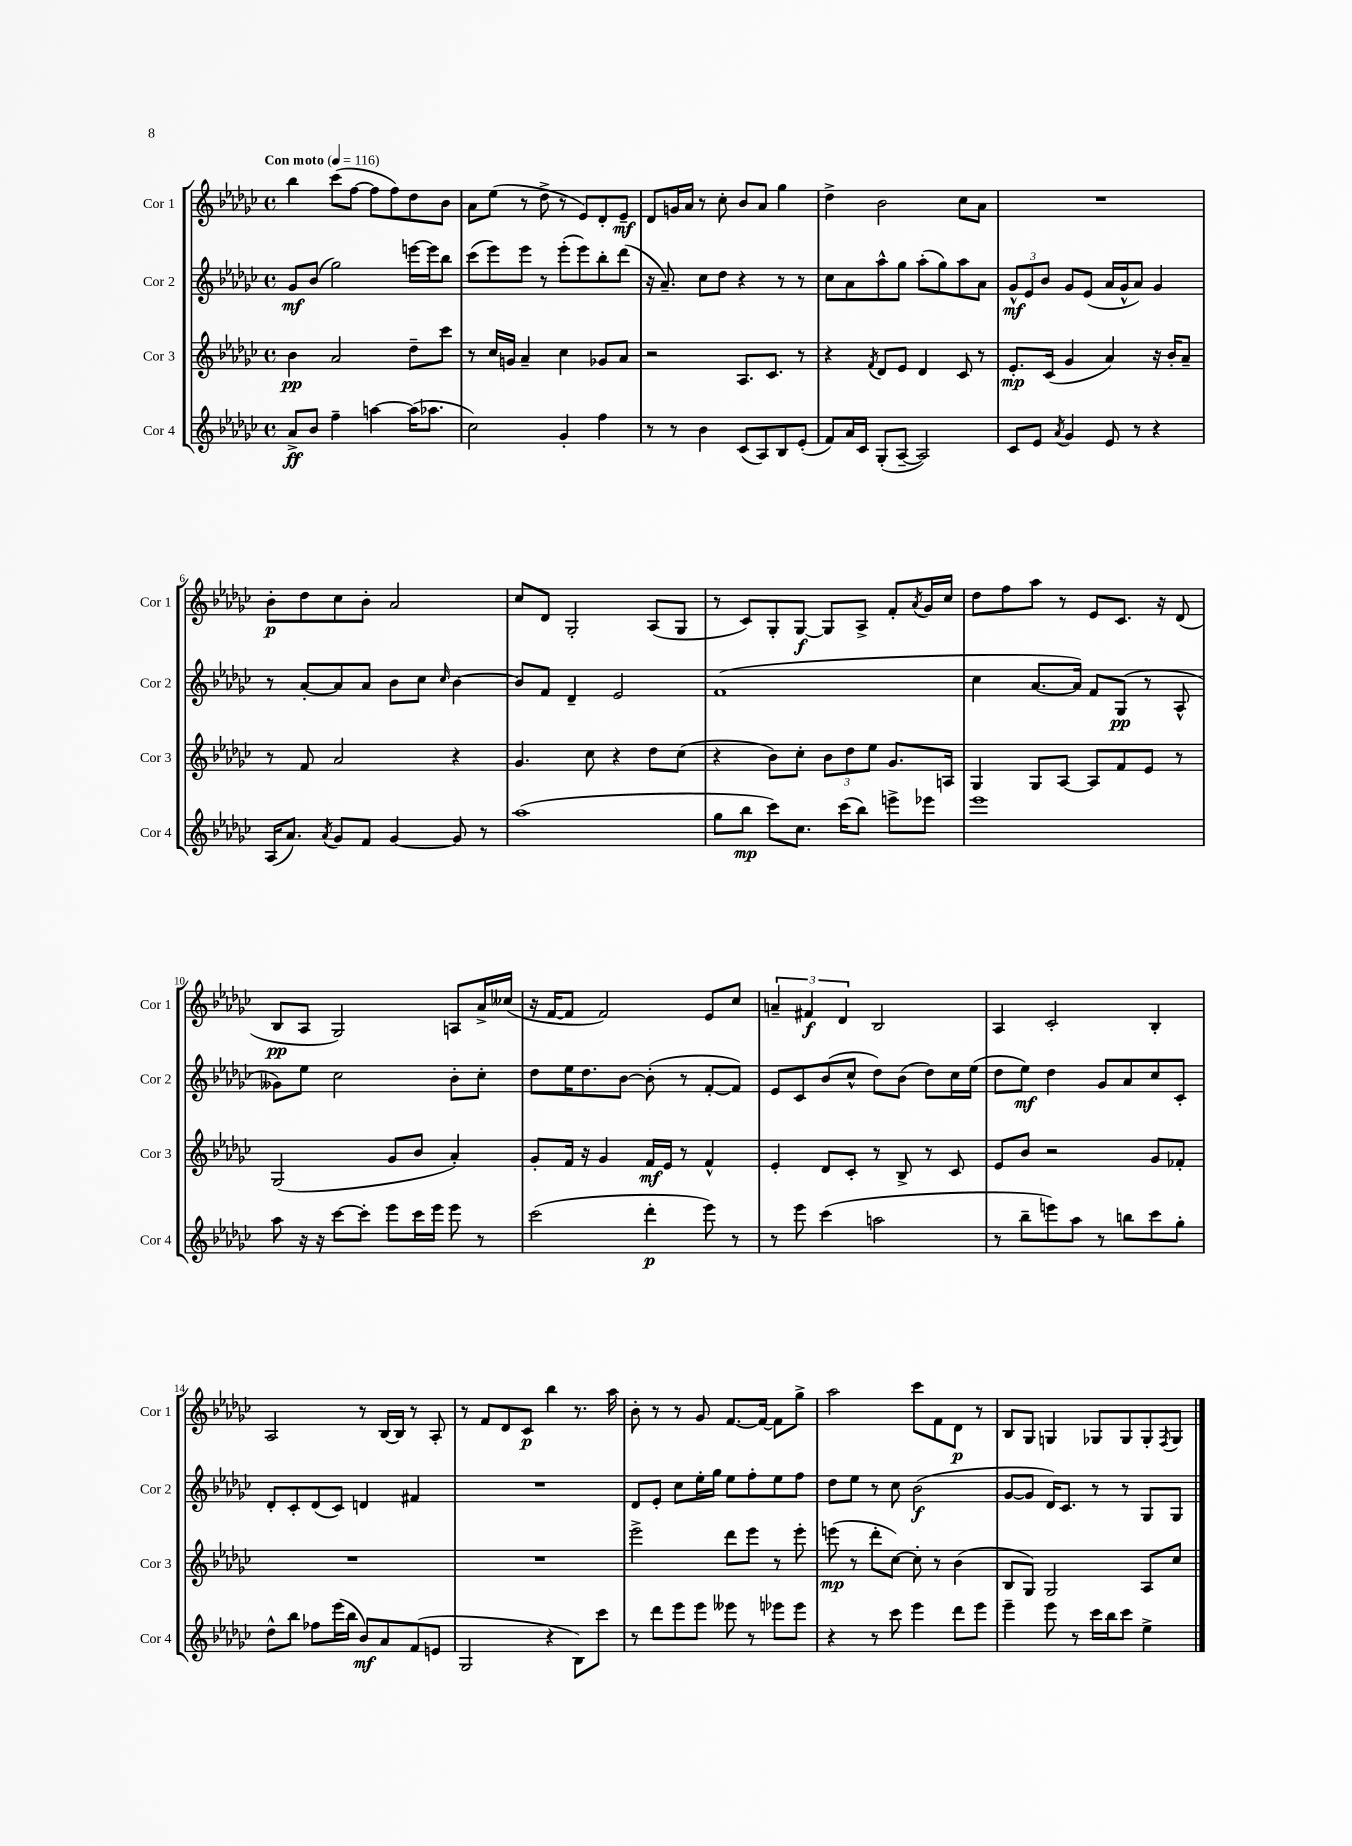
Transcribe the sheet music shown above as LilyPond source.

<<
\new StaffGroup <<
\new Staff = "s0" \with { instrumentName = "Cor 1" shortInstrumentName = "Cor 1" } {
    \clef treble \key ges \major \defaultTimeSignature \time 4/4 \tempo "Con moto" 4 = 116
    bes''4 ces'''8( f''8~ f''8 f''8) des''8 bes'8 |
    aes'8 ees''8( r8 des''8-> r8 ees'8) des'8-. ees'8--\mf |
    des'8 g'16 aes'16 r8 ces''8-. bes'8 aes'8 ges''4 |
    des''4-> bes'2 ces''8 aes'8 |
    R1 |
    bes'8-.\p des''8 ces''8 bes'8-. aes'2 |
    ces''8 des'8 ges2-. aes8( ges8 |
    r8 ces'8) ges8-. ges8~\f ges8 aes8-> f'8-. \acciaccatura { aes'8 } ges'16 ces''16 |
    des''8 f''8 aes''8 r8 ees'8 ces'8. r16 des'8( |
    bes8\pp aes8 ges2) a8 aes'16-> ceses''16( |
    r16 f'16~ f'8 f'2) ees'8 ces''8 |
    \tuplet 3/2 { a'4-- fis'4\f des'4 } bes2 |
    aes4 ces'2-. bes4-. |
    aes2 r8 bes16~ bes16 r8 aes8-. |
    r8 f'8 des'8 ces'8\p bes''4 r8. aes''16 |
    bes'8-. r8 r8 ges'8 f'8.~ f'16~ f'8 ges''8-> |
    aes''2 ces'''8 f'8 des'8\p r8 |
    bes8 ges8 g4 ges8 ges8 ges8-. \acciaccatura { f8 } ges8 \bar "|." |
}
\new Staff = "s1" \with { instrumentName = "Cor 2" shortInstrumentName = "Cor 2" } {
    \clef treble \key ges \major \defaultTimeSignature \time 4/4
    ges'8\mf bes'8( ges''2) e'''16~ e'''16 bes''8 |
    ces'''8( ees'''8) ees'''8 r8 ees'''8-.( ees'''8) bes''8-. des'''8( |
    r16 aes'8.--) ces''8 des''8 r4 r8 r8 |
    ces''8 aes'8 aes''8-^ ges''8 aes''8-.( ges''8) aes''8 aes'8 |
    \tuplet 3/2 { ges'8-^\mf ees'8 bes'8 } ges'8 ees'8( aes'16 ges'16-^ aes'8) ges'4 |
    r8 aes'8~-. aes'8 aes'8 bes'8 ces''8 \grace { ces''16 } bes'4~ |
    bes'8 f'8 des'4-- ees'2 |
    f'1( |
    ces''4 aes'8.~ aes'16) f'8 ges8\pp( r8 aes8-^ |
    geses'8) ees''8 ces''2 bes'8-. ces''8-. |
    des''8 ees''16 des''8. bes'8~ bes'8-.( r8 f'8~-. f'8) |
    ees'8 ces'8 bes'8( ces''8-^ des''8) bes'8( des''8) ces''16 ees''16( |
    des''8 ees''8\mf) des''4 ges'8 aes'8 ces''8 ces'8-. |
    des'8-. ces'8-. des'8( ces'8) d'4 fis'4 |
    R1 |
    des'8 ees'8-. ces''8 ees''16-. ges''16 ees''8 f''8-. ees''8 f''8 |
    des''8 ees''8 r8 ces''8 bes'2\f( |
    ges'8~ ges'8 des'16) ces'8. r8 r8 ges8 ges8 \bar "|." |
}
\new Staff = "s2" \with { instrumentName = "Cor 3" shortInstrumentName = "Cor 3" } {
    \clef treble \key ges \major \defaultTimeSignature \time 4/4
    bes'4\pp aes'2 des''8-- ces'''8 |
    r8 ces''16 g'16 aes'4-- ces''4 ges'8 aes'8 |
    r2 aes8. ces'8. r8 |
    r4 \acciaccatura { f'8 } des'8 ees'8 des'4 ces'8 r8 |
    ees'8.-.\mp ces'16( ges'4 aes'4) r16 bes'16-. aes'8-- |
    r8 f'8 aes'2 r4 |
    ges'4. ces''8 r4 des''8 ces''8( |
    r4 bes'8) ces''8-. \tuplet 3/2 { bes'8 des''8 ees''8 } ges'8. a16 |
    ges4 ges8 aes8~ aes8 f'8 ees'8 r8 |
    ges2( ges'8 bes'8 aes'4-.) |
    ges'8-. f'16 r16 ges'4 f'16\mf ees'16 r8 f'4-^ |
    ees'4-. des'8 ces'8-. r8 bes8-> r8 ces'8 |
    ees'8 bes'8 r2 ges'8 fes'8-. |
    R1 |
    R1 |
    ees'''2-> des'''8 ees'''8 r8 ees'''8-. |
    e'''8\mp( r8 des'''8-. ces''8~) ces''8-. r8 bes'4( |
    bes8 ges8) ges2 aes8 ces''8 \bar "|." |
}
\new Staff = "s3" \with { instrumentName = "Cor 4" shortInstrumentName = "Cor 4" } {
    \clef treble \key ges \major \defaultTimeSignature \time 4/4
    aes'8->\ff bes'8 f''4-- a''4~ a''16( aes''8. |
    ces''2) ges'4-. f''4 |
    r8 r8 bes'4 ces'8( aes8) bes8 ees'8-.( |
    f'8) aes'16 ces'16 ges8-.( aes8~-- aes2) |
    ces'8 ees'8 \acciaccatura { aes'8 } ges'4 ees'8 r8 r4 |
    aes16( aes'8.) \acciaccatura { aes'8 } ges'8 f'8 ges'4~ ges'8 r8 |
    aes''1( |
    ges''8 bes''8\mp ces'''8) ces''8. ces'''16( bes''8) e'''8-> ees'''8 |
    ees'''1 |
    aes''8 r16 r16 ces'''8~ ces'''8-. ees'''8 ces'''16 ees'''16 ees'''8 r8 |
    ces'''2( des'''4-.\p ees'''8) r8 |
    r8 ees'''8 ces'''4( a''2 |
    r8 bes''8-- e'''8) aes''8 r8 b''8 ces'''8 ges''8-. |
    des''8-^ bes''8 fes''8 ees'''16( bes''16 bes'8\mf) aes'8 f'8( e'8 |
    ges2 r4 bes8) ces'''8 |
    r8 des'''8 ees'''8 ees'''8 eeses'''8 r8 ees'''8 ees'''8 |
    r4 r8 ces'''8 ees'''4 des'''8 ees'''8 |
    ees'''4-- ees'''8 r8 ces'''16 bes''16 ces'''8 ees''4-> \bar "|." |
}
>>
>>
